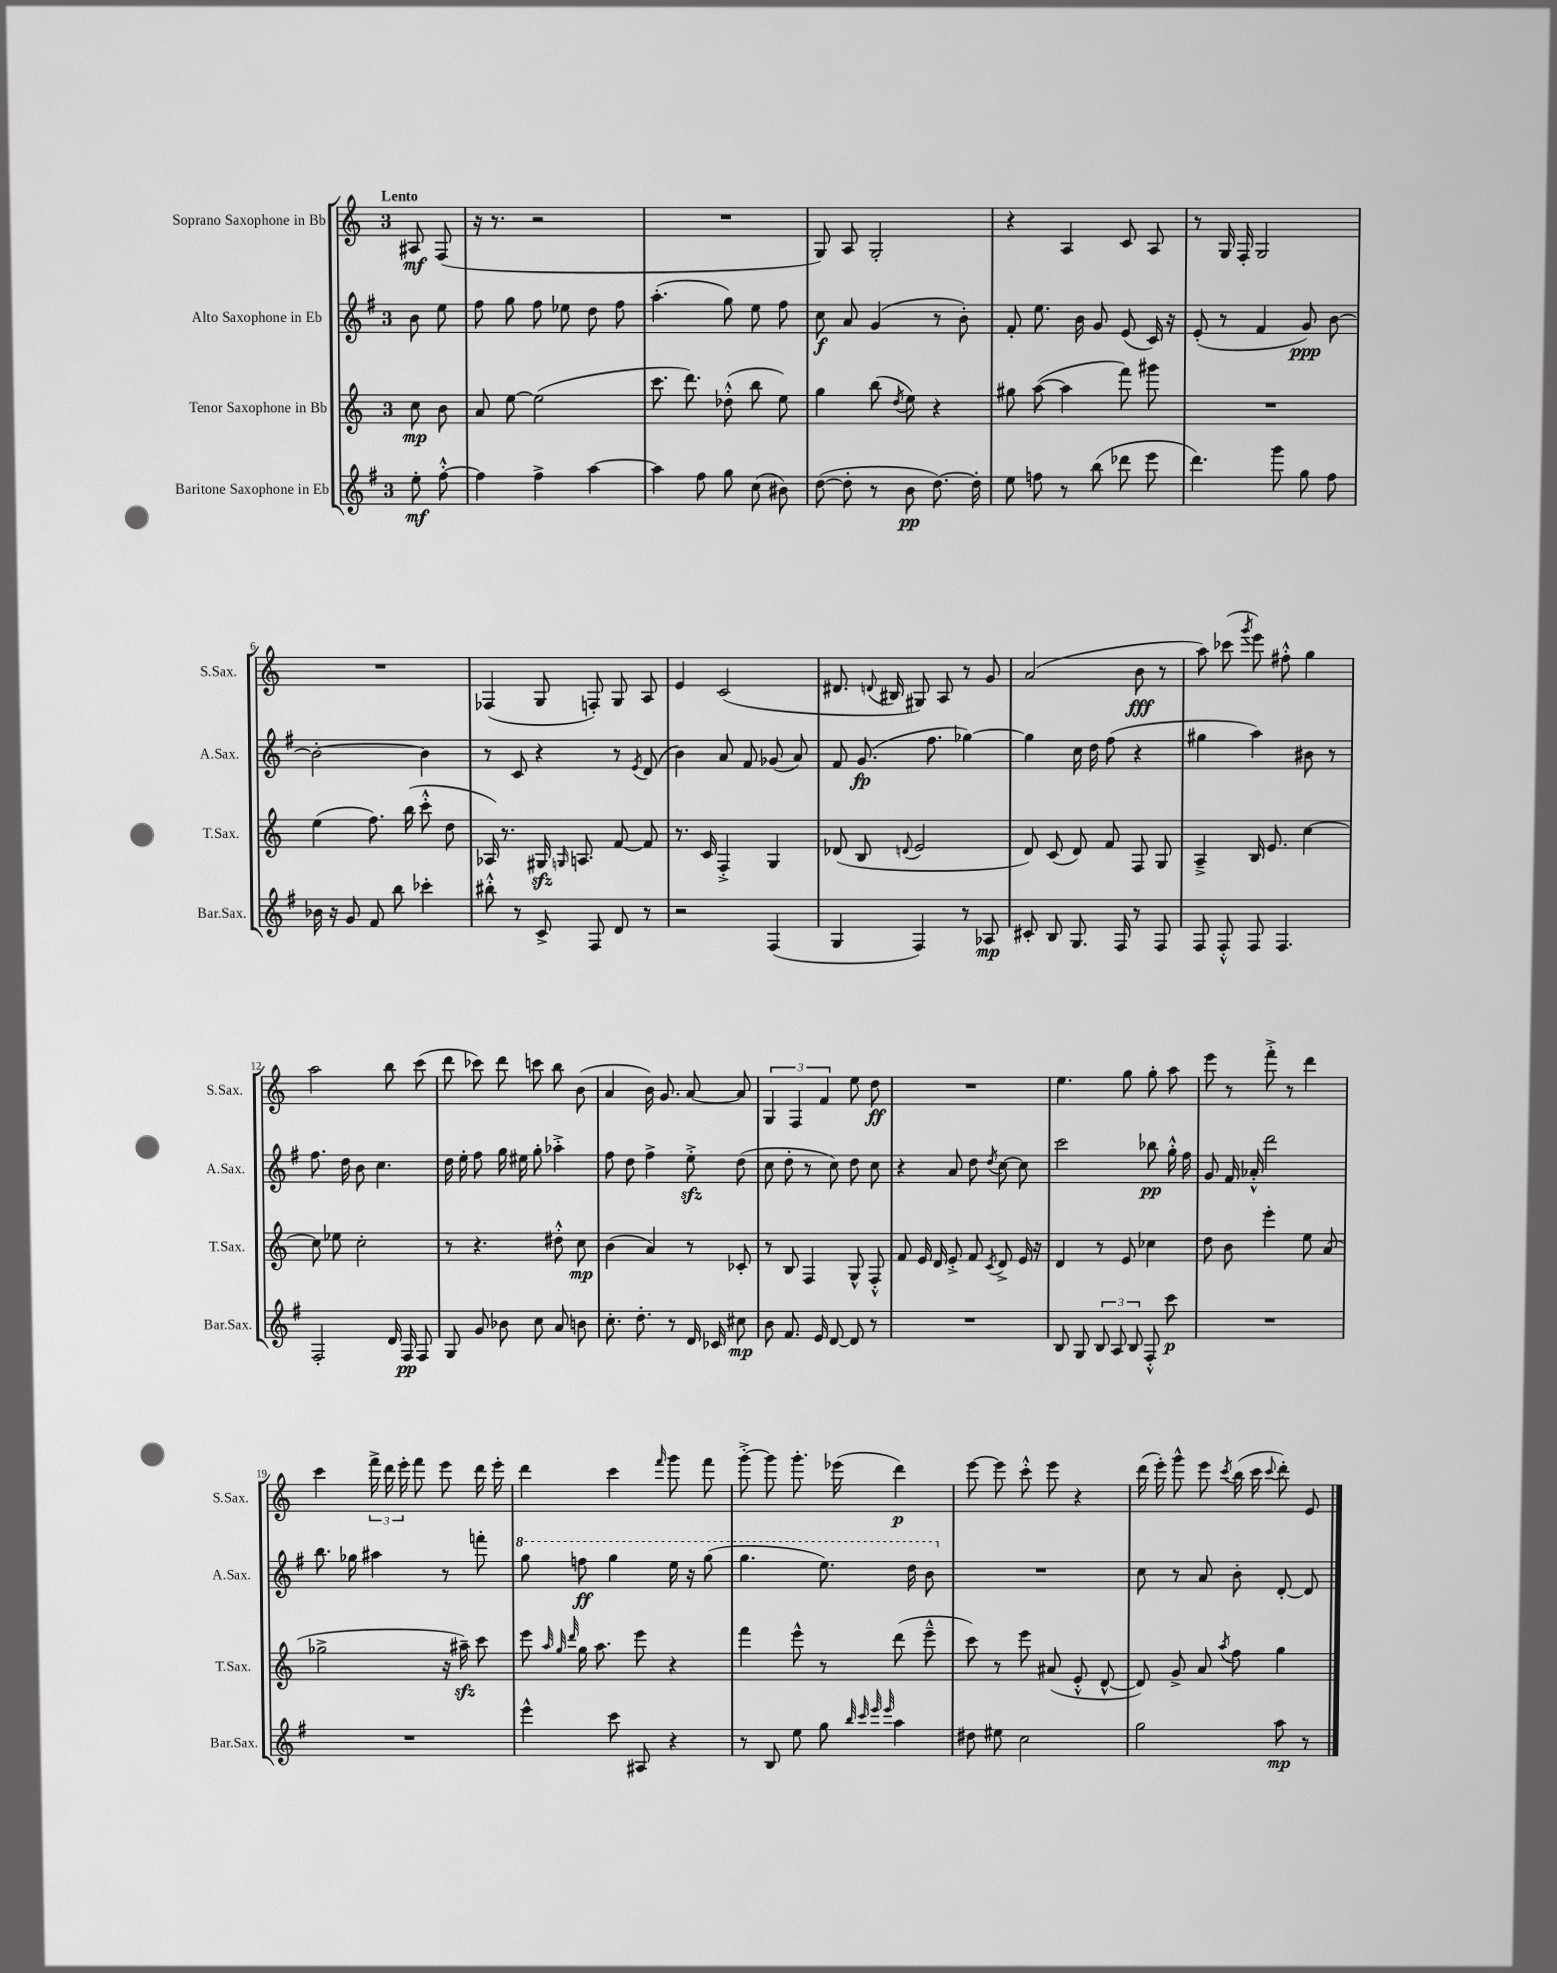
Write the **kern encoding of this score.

**kern	**kern	**kern	**kern
*staff4	*staff3	*staff2	*staff1
*clefG2	*clefG2	*clefG2	*clefG2
*k[f#]	*k[]	*k[f#]	*k[]
*M3/4	*M3/4	*M3/4	*M3/4
8ee'\	8cc\	8b\	8A#/
[8ff#'^^\	8b\	8ee\	(8F/
=	=	=	=
4ff#\]	8a/	8ff#\	16r
.	.	.	8.r
.	[8ee\	8gg\	.
4ff#^\	(2ee\]	8ff#\	2r
.	.	8ee-\	.
[4aa\	.	8dd\	.
.	.	8ff#\	.
=	=	=	=
4aa\]	8.ccc\	(4.aa'\	2.r
.	8.ddd\)	.	.
8ff#\	.	.	.
8gg\	(8dd-'^^\	8gg\)	.
(8cc\	8bb\	8ee\	.
8b#\)	8ee\)	8ff#\	.
=	=	=	=
([8dd\	4gg\	8cc\	8G/)
8dd'\]	.	8a/	8A/
8r	(8bb\	(4g/	2G'/
.	8qdd/	.	.
8b\	8ee\)	.	.
[8.dd\)	4r	8r	.
.	.	8b'\)	.
16dd'\]	.	.	.
=	=	=	=
8ee\	8gg#\	8f#'/	4r
8ff\	([8aa\	8.ee\	.
8r	4aa\]	.	4A/
.	.	16b\	.
(8bb\	.	8g/	.
8ddd-\	8fff\)	(8e/	8c/
8eee\	8ggg#\	16c/)	8A/
.	.	16r	.
=	=	=	=
4.ddd\)	2.r	(8e'/	8r
.	.	8r	16G/
.	.	.	16F'/
.	.	4f#/	2G/
8ggg\	.	.	.
8gg\	.	8g/)	.
8ff#\	.	[8b\	.
=	=	=	=
16b-\	(4ee\	2b'\_	2.r
16r	.	.	.
8g/	.	.	.
8f#/	8.ff\)	.	.
8bb\	.	.	.
.	(16bb\	.	.
4ccc-'\	8ccc'^^\	4b\]	.
.	8dd\	.	.
=	=	=	=
8bb#'^^\	16A-/)	8r	(4F-/
.	8.r	.	.
8r	.	8c/	.
8c^/	16G#/	4r	8G/
.	16qqG/	.	.
.	8.A/	.	.
8F#/	.	.	8F'/)
8d/	[8f/	8r	8G/
.	.	8qe/	.
8r	8f/]	(8d/	8A/
=	=	=	=
2r	8.r	4b\)	4e/
.	16c/	.	.
.	4F'^/	8a/	(2c/
.	.	8f#/	.
(4F#/	4G/	(8g-/	.
.	.	8a/)	.
=	=	=	=
4G/	(8d-/	8f#/	8.d#/
.	8B/	(8.g/	.
.	.	.	8qqd/
.	.	.	16B#/
.	8qqd/	.	.
4F#/)	2e/	.	8G#/)
.	.	8.ff#\	.
.	.	.	8A/
8r	.	[4gg-\)	8r
8A-/	.	.	8g/
=	=	=	=
8c#'/	8d/)	4gg-\]	(2a/
8B/	(8c/	.	.
8.G/	8d/)	16cc\	.
.	.	16dd\	.
.	8f/	(8ff#\	.
16F#/	.	.	.
8r	8F/	4r	8b\
8F#/	8G/	.	8r
=	=	=	=
8F#/	4A~^/	4gg#\	8aa\)
8F#'^^/	.	.	(8ccc-\
.	.	.	8qggg/
8F#/	16B/	4aa\)	8eee\)
.	8.e/	.	.
4.F#/	.	.	8ff#'^^\
.	[4cc\	8b#\	4gg\
.	.	8r	.
=	=	=	=
2F#'/	8cc\]	8.ff#\	2aa\
.	8ee-\	.	.
.	.	16dd\	.
.	2cc'\	8b\	.
.	.	4.cc\	.
16d/	.	.	8bb\
16F#/	.	.	.
8F#/	.	.	(8ccc\
=	=	=	=
8G/	8r	16dd\	8ddd\
.	.	16ee'\	.
8g/	4.r	8ff#\	8ccc-\)
8b-\	.	16gg\	8ddd\
.	.	16ee#\	.
8cc\	.	8gg'\	8ccc\
8a/	8dd#'^^\	4aa-'^\	8bb\
8b\	8cc\	.	(8b\
=	=	=	=
8.cc'\	(4b\	8ff#\	4a/
.	.	8dd\	.
8.dd'\	.	.	.
.	4a/)	4ff#^\	16b\)
.	.	.	8.g/
8r	.	.	.
16d/	8r	8ee'^\	[8a/
16c-/	.	.	.
8cc#\	8c-'/	(8dd\	8a/]
=	=	=	=
8b\	8r	8cc\	6G/
8.f#/	8B/	8dd'\	.
.	.	.	6F/
.	4F/	8r	.
16e/	.	.	.
.	.	.	6f/
[8d/	.	8cc\)	.
8d/]	8G^^/	8dd\	8ee\
8r	8F'^^/	8cc\	8dd\
=	=	=	=
2.r	8f/	4r	2.r
.	16e/	.	.
.	16d/	.	.
.	8e'^/	8a/	.
.	8f/	8dd\	.
.	8qc/	8qdd/	.
.	8d^/	[8cc\	.
.	16e/	8cc\]	.
.	16r	.	.
=	=	=	=
8B/	4d/	2ccc\	4.ee\
8G/	.	.	.
12B/	8r	.	.
12A/	.	.	.
.	8e/	.	8gg\
12B/	.	.	.
8F#'^^/	4cc-\	8bb-\	8gg'\
8ccc\	.	16gg'^^\	8aa\
.	.	16ff#\	.
=	=	=	=
2.r	8dd\	8g/	8eee\
.	8b\	16f#/	8r
.	.	16a-'^^/	.
.	4eee'\	2ddd\	8fff'^\
.	.	.	8r
.	8ee\	.	4ddd\
.	(8a/	.	.
=	=	=	=
2.r	2gg-^\	8.bb\	4ccc\
.	.	16gg-\	.
.	.	4aa#\	24fff^\
.	.	.	24ddd\
.	.	.	24eee'\
.	.	.	8fff\
.	16r	8r	8eee\
.	16aa#~\)	.	.
.	8ccc\	8fff'\	16ddd\
.	.	.	16eee'\
=	=	=	=
4eee^^\	8eee\	8ggg\	4ddd\
.	32qqaa/	.	.
.	32qqgg/	.	.
.	32qqddd/	.	.
.	16gg\	8fff\	.
.	8.aa\	.	.
8ccc\	.	4ggg\	4ccc\
8A#/	8eee\	.	.
.	.	.	16qqfff/
4r	4r	16eee\	8ggg\
.	.	16r	.
.	.	(8ggg\	8fff\
=	=	=	=
8r	4fff\	4.ggg\	[8ggg'^\
8B/	.	.	8ggg\]
8ee\	8eee^^\	.	8.ggg'\
8gg\	8r	8.eee\)	.
.	.	.	(16eee-\
32qqbb/	.	.	.
32qqccc/	.	.	.
32qqeee/	.	.	.
32qqeee/	.	.	.
4aa\	(8ddd\	.	4ddd\)
.	.	16ddd\	.
.	8eee~^^\	8bb\	.
=	=	=	=
8dd#\	8ccc\)	2.r	[8eee\
8ee#\	8r	.	8eee\]
2cc\	8eee\	.	8ccc'^^\
.	(8a#/	.	8eee\
.	8e'^^/	.	4r
.	[8d^^/	.	.
=	=	=	=
2gg\	8d/])	8cc\	(16ddd\
.	.	.	16eee'\)
.	8g^/	8r	8ggg^^\
.	8a/	8a/	8eee\
.	8qaa/	.	8qccc/
.	8ff\	8b'\	(16bb\
.	.	.	16ccc\
.	.	.	8qqccc/
8aa\	4gg\	[8d'/	8ddd'\)
8r	.	8d/]	8e/
==	==	==	==
*-	*-	*-	*-
